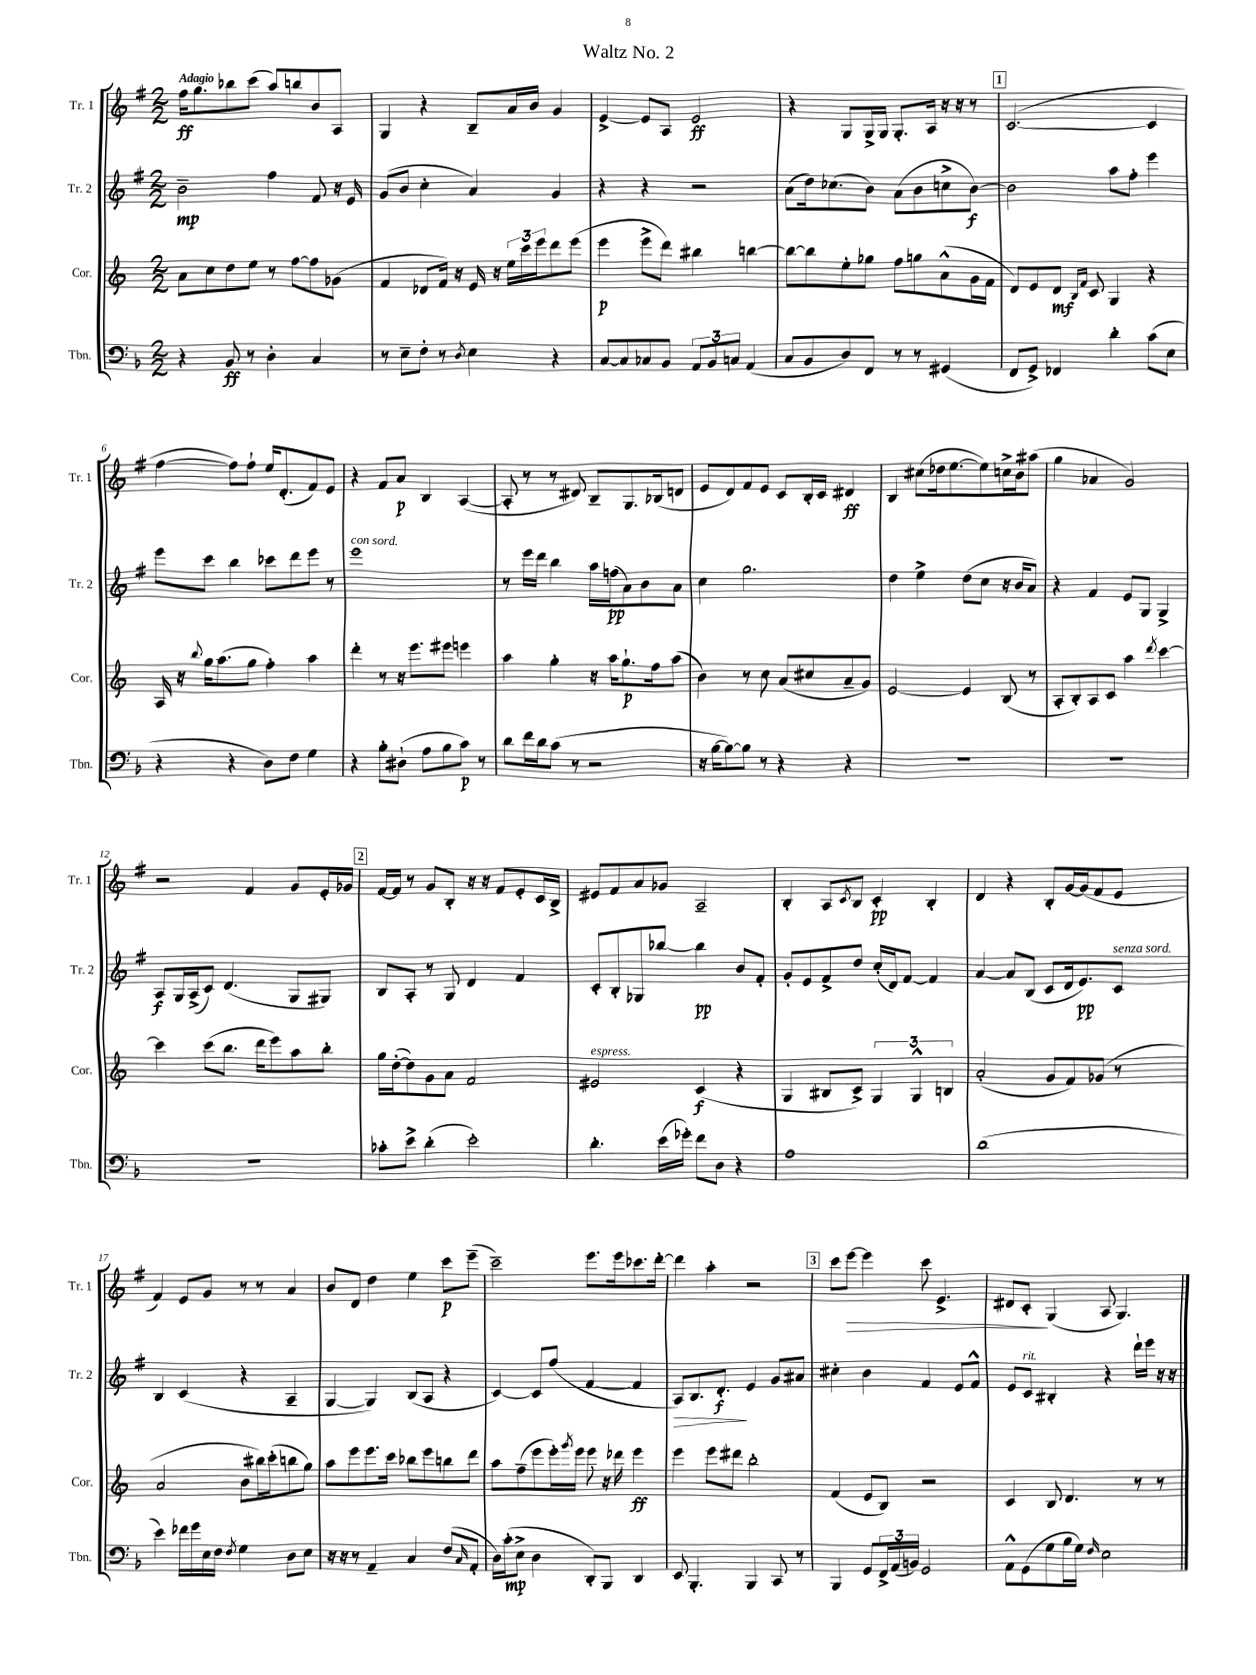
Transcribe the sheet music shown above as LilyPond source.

\header { title = "Waltz No. 2" }
<<
\new StaffGroup <<
\new Staff = "s0" \with { instrumentName = "Tr. 1" shortInstrumentName = "Tr. 1" } {
    \clef treble \key g \major \numericTimeSignature \time 2/2 \tempo "Adagio"
    fis''16\ff g''8. bes''8 c'''8( a''8) b''8 b'8 a8 |
    g4 r4 b8-- a'16 b'16 g'4 |
    e'4~-> e'8 a8 e'2\ff |
    r4 g8 g16-> g16 g8.-. a16 r16 r16 r8 |
    \mark \markup { \box "1" } c'2.~( c'4 |
    fis''4~ fis''8) fis''8-! e''16 d'8.-.( fis'8) e'8 |
    r4 fis'8 a'8\p b4 a4~( |
    a8-. r8 r8 dis'8) b8-- g8. bes16( d'8 |
    e'8 d'8) fis'8 e'8 c'8 b16-. c'16 dis'4\ff |
    b4 cis''8( des''16 e''8.~ e''8) c''16-> b'16 ais''8( |
    g''4 aes'4 g'2) |
    r2 fis'4 g'8 e'16-. ges'16 |
    \mark \markup { \box "2" } fis'16~ fis'16 r8 g'8 b8-. r16 r16 fis'8 e'8-. c'16 b16-> |
    eis'8 fis'8 a'8 ges'8 a2-- |
    b4-. a8 \acciaccatura { c'8 } b8 c'4-.\pp b4-. |
    d'4 r4 b8-. g'16~ g'16( fis'8 e'8 |
    fis'4) e'8 g'8 r8 r8 a'4 |
    b'8 d'8 d''4 e''4 c'''8\p e'''8--( |
    c'''2--) e'''8. e'''16 ces'''8. d'''16~-. |
    d'''4 a''4-. r2 |
    \mark \markup { \box "3" } c'''8 e'''8~\> e'''4 c'''8 e'4.-> |
    dis'8 c'8-.\! g4( a8 g4.) \bar "|." |
}
\new Staff = "s1" \with { instrumentName = "Tr. 2" shortInstrumentName = "Tr. 2" } {
    \clef treble \key g \major \numericTimeSignature \time 2/2
    b'2--\mp fis''4 fis'8 r16 e'16 |
    g'8( b'8 c''4-. a'4) g'4 |
    r4 r4 r2 |
    a'8( d''16) ces''8.( b'8) a'8( b'8 c''8-> b'8~\f) |
    \mark \markup { \box "1" } b'2 a''8 fis''8-. e'''4 |
    e'''8 c'''8 b''4 ces'''8 d'''8 e'''8 r8 |
    e'''1^\markup { \italic "con sord." } |
    r8 e'''16 d'''16 b''4 a''16 f''16\pp( a'8) b'8 a'8 |
    c''4 g''2. |
    d''4 e''4-> d''8( c''8 r16 b'16 a'8) |
    r4 fis'4 e'8 g8 g4-> |
    a8\f g16 a16->( c'8) d'4.( g8 gis8) |
    \mark \markup { \box "2" } b8 a8-. r8 g8 d'4 fis'4 |
    c'8-. b8-. ges8 bes''8~ bes''4\pp b'8 fis'8-. |
    g'8-. e'8 fis'8-> d''8 c''16-.( d'16) fis'8~ fis'4 |
    a'4~ a'8 b8( c'8 d'16 e'8.\pp) c'8^\markup { \italic "senza sord." } |
    b4 c'4( r4 a4-- |
    g4~ g4) b8( a8 r4 |
    c'4~) c'8 fis''8( fis'4~ fis'4 |
    a8\>) b8. d'8.-.\f\! e'4 g'8 ais'8 |
    \mark \markup { \box "3" } cis''4-. b'4 fis'4 e'8 fis'8-^ |
    e'8 c'8^\markup { \italic "rit." } bis4-. r4 d'''16-! e'''16 r16 r16 \bar "|." |
}
\new Staff = "s2" \with { instrumentName = "Cor." shortInstrumentName = "Cor." } {
    \clef treble \key c \major \numericTimeSignature \time 2/2
    a'8 c''8 d''8 e''8 r8 f''8~ f''8 ges'8( |
    f'4 des'8 f'16) r16 e'16 r16 \tuplet 3/2 { e''16 c'''16 e'''16 } d'''8 e'''8( |
    e'''4\p e'''8-> d'''8) bis''4 b''4~ |
    b''8~ b''8 e''8-. ges''8 f''8 g''8 a'8-^( g'16 f'16 |
    \mark \markup { \box "1" } d'8) e'8 d'8\mf \grace { b16 f'16 } c'8 g4 r4 |
    a16 r16 \appoggiatura { b''8 } g''16 a''8.( g''8 f''4-.) a''4 |
    d'''4-. r8 r16 e'''8. eis'''8 e'''4 |
    a''4 g''4-. r16 a''16 g''8.-!\p f''16 a''8( |
    b'4) r8 c''8 a'8( cis''8 a'8-- g'8) |
    e'2~ e'4 b8( r8 |
    a8-. b8-.) a8 c'8 a''4 \acciaccatura { d'''8 } c'''4~ |
    c'''4 c'''8( b''8. d'''16 e'''8) a''8 b''8-. |
    \mark \markup { \box "2" } g''16 d''16~-.( d''8) g'8 a'8 f'2 |
    eis'2^\markup { \italic "espress." } c'4\f( r4 |
    g4 bis8 c'8->) \tuplet 3/2 { g4 g4-^ b4 } |
    a'2-.( g'8 f'8) ges'8( r8 |
    a'2 b'8 bis''16) c'''16-.( b''8 g''8) |
    a''8 e'''8 e'''8. c'''16 bes''8 e'''8 b''8 d'''8 |
    a''8 f''8--( e'''8 e'''16-.) \acciaccatura { g'''8 } e'''16 e'''8 r16 des'''16 e'''4\ff |
    e'''4 e'''8 dis'''8 b''2-. |
    \mark \markup { \box "3" } f'4( e'8 b8) r2 |
    c'4 b8 d'4. r8 r8 \bar "|." |
}
\new Staff = "s3" \with { instrumentName = "Tbn." shortInstrumentName = "Tbn." } {
    \clef bass \key f \major \numericTimeSignature \time 2/2
    r4 bes,8\ff r8 d4-. c4 |
    r8 e8-- f8-. r8 \acciaccatura { d8 } e4 r4 |
    c8~ c8 ces8 bes,8 \tuplet 3/2 { a,8 bes,8 c8 } a,4( |
    c8 bes,8 d8) f,8 r8 r8 gis,4( |
    \mark \markup { \box "1" } f,8 g,8->) fes,4 d'4-. c'8( e8 |
    r4 r4 d8) f8 g4 |
    r4 bes8-. dis8-!( a8 bes8 c'8\p) r8 |
    d'8 f'16 d'16 c'8( r8 r2 |
    r16 bes16~ bes8~) bes8 r8 r4 r4 |
    R1 |
    R1 |
    R1 |
    \mark \markup { \box "2" } ces'8-. e'8-> d'4-.( e'2-.) |
    d'4.-. e'16( ges'16-.) f'8 d8 r4 |
    a1 |
    d'1( |
    e'4) fes'16 g'16 e16 f16 \acciaccatura { f8 } g4 d8 e8 |
    r16 r16 r8 a,4-- c4 f8( \grace { c16 } a,8-. |
    d16) c'16-.\mp( e8-> d4 d,8-.) bes,,8 d,4 |
    e,8 bes,,4.-. bes,,4 c,8 r8 |
    \mark \markup { \box "3" } bes,,4 g,8 \tuplet 3/2 { f,16-> a,16( b,16) } g,2 |
    a,8-^ g,8( g8 bes16 g16) \grace { f16 } e2 \bar "|." |
}
>>
>>
